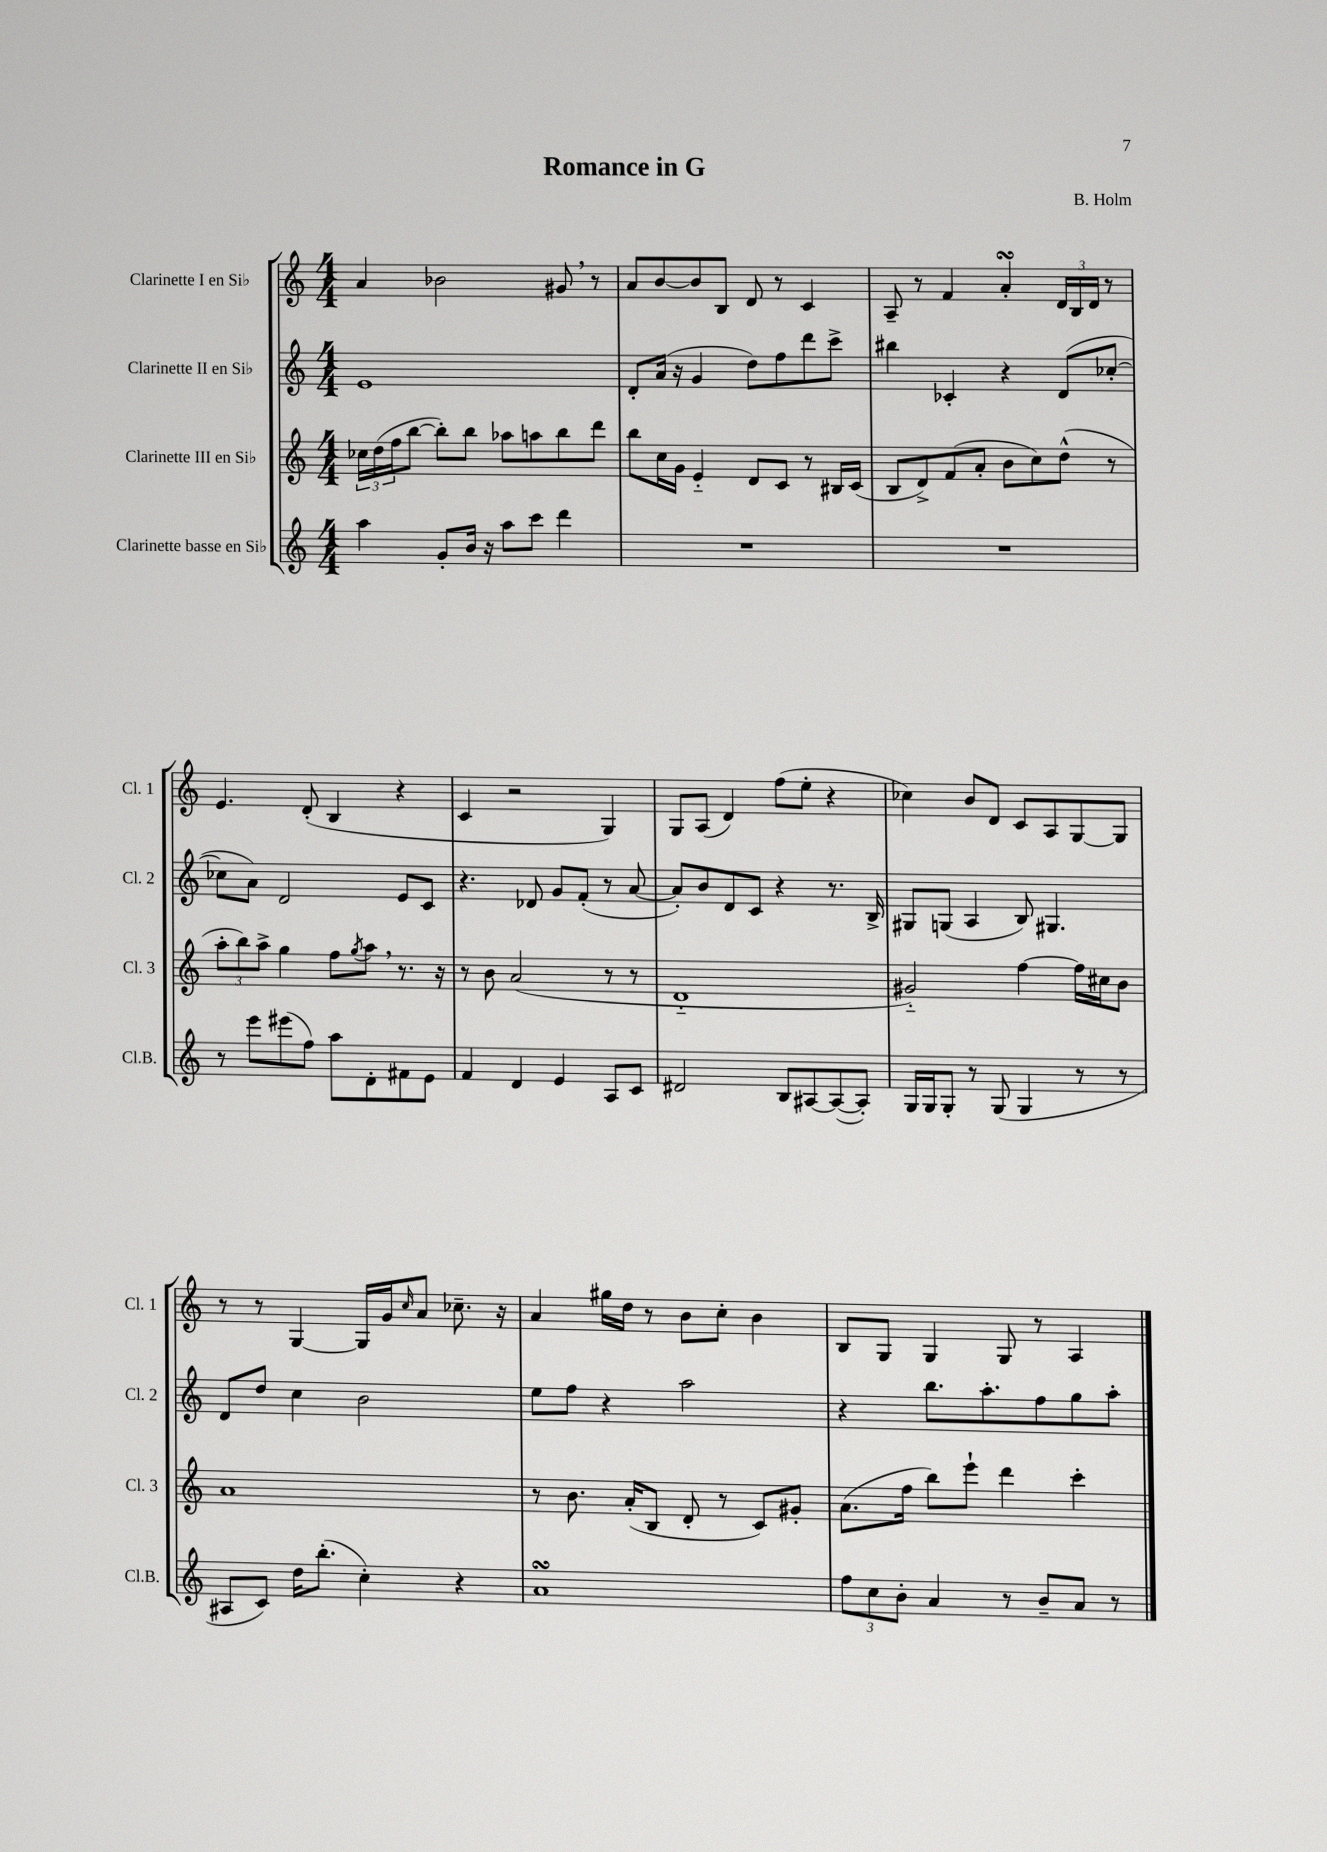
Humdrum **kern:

**kern	**kern	**kern	**kern
*staff4	*staff3	*staff2	*staff1
*clefG2	*clefG2	*clefG2	*clefG2
*k[]	*k[]	*k[]	*k[]
*M4/4	*M4/4	*M4/4	*M4/4
4aa	24cc-	1e	4a
.	(24dd	.	.
.	24ff	.	.
.	[8bb	.	.
8g'	8bb'])	.	2b-
16b	8bb	.	.
16r	.	.	.
8aa	8aa-	.	.
8ccc	8aa	.	.
4ddd	8bb	.	8g#
.	8ddd	.	8r
=	=	=	=
1r	8bb	8d'	8a
.	16cc	(16a	[8b
.	16g	16r	.
.	4e'~	4g	8b]
.	.	.	8B
.	8d	8dd)	8d
.	8c	8ff	8r
.	8r	8ddd	4c
.	16B#	8ccc^	.
.	(16c	.	.
=	=	=	=
1r	8B	4bb#	8A~
.	8d^)	.	8r
.	(8f	4c-'	4f
.	8a'	.	.
.	8b	4r	4a'
.	8cc)	.	.
.	(8dd^^	(8d	24d
.	.	.	24B
.	.	.	24d
.	8r	[8cc-'	8r
=	=	=	=
8r	12aa'	8cc-]	4.e
.	12bb)	.	.
8eee	.	8a)	.
.	12aa^	.	.
(8eee#	4gg	2d	.
8ff)	.	.	(8d'
8aa	8ff	.	4B
.	8qgg	.	.
8d'	8aa	.	.
8f#	8.r	8e	4r
8e	.	8c	.
.	16r	.	.
=	=	=	=
4f	8r	4.r	4c
.	8b	.	.
4d	(2a	.	2r
.	.	8d-	.
4e	.	8g	.
.	.	(8f'	.
8A	8r	8r	4G)
8c	8r	[8a	.
=	=	=	=
2d#	1d'~	8a'])	8G
.	.	8b	(8A
.	.	8d	4d)
.	.	8c	.
8B	.	4r	(8ff
[8A#	.	.	8ee'
(8A#_	.	8.r	4r
8A#'])	.	.	.
.	.	16B^	.
=	=	=	=
16G	2g#'~)	8G#	4cc-)
16G	.	.	.
8G'	.	(8G	.
8r	.	4A	8b
(8G	.	.	8d
4G	[4ff	8B)	8c
.	.	4.G#	8A
8r	16ff]	.	[8G
.	16cc#	.	.
8r	8b	.	8G]
=	=	=	=
8A#	1a	8d	8r
8c)	.	8dd	8r
16dd	.	4cc	[4G
(8.bb'	.	.	.
4cc')	.	2b	16G]
.	.	.	16g
.	.	.	16qqcc
.	.	.	8a
4r	.	.	8.cc-~
.	.	.	16r
=	=	=	=
1a	8r	8ee	4a
.	8.b	8ff	.
.	.	4r	16gg#
.	(16a'	.	16dd
.	8B	.	8r
.	8d'	2aa	8b
.	8r	.	8cc'
.	8c)	.	4b
.	8g#'	.	.
=	=	=	=
12ff	(8.a	4r	8B
12cc	.	.	.
.	.	.	8G
12b'	.	.	.
.	16ff	.	.
4a	8bb)	8.bb	4G
.	8eee`	.	.
.	.	8.aa'	.
8r	4ddd	.	8G
8b~	.	8ff	8r
8a	4ccc'	8gg	4A
8r	.	8aa'	.
==	==	==	==
*-	*-	*-	*-
